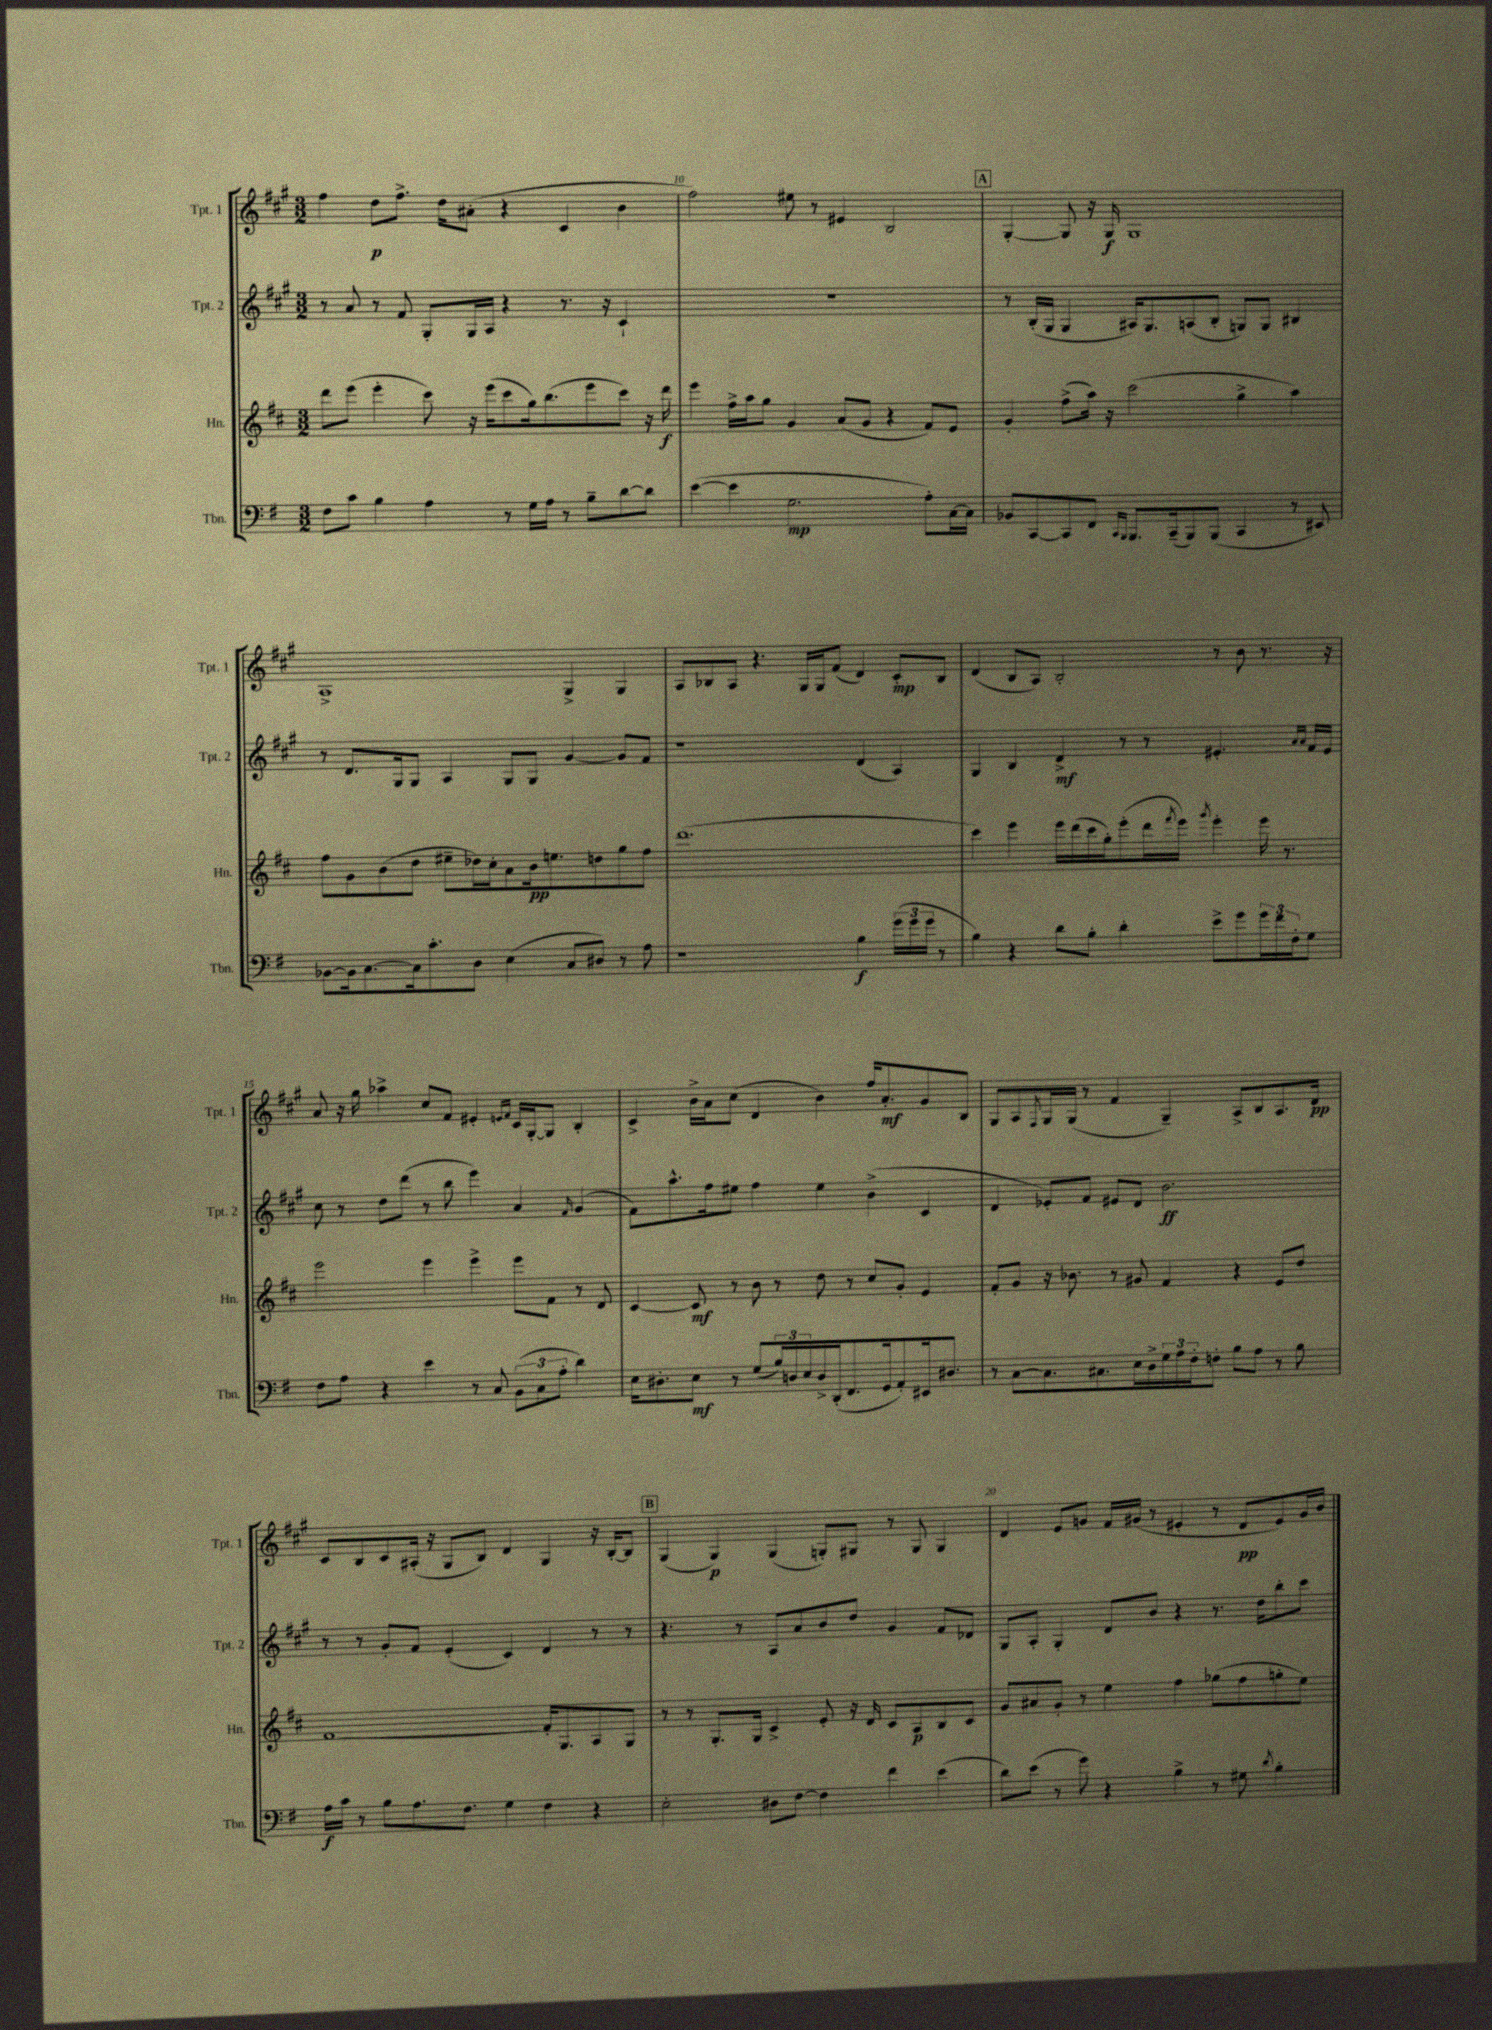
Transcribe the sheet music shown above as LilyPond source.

<<
\new StaffGroup <<
\new Staff = "s0" \with { instrumentName = "Tpt. 1" shortInstrumentName = "Tpt. 1" } {
    \clef treble \key a \major \numericTimeSignature \time 3/2
    fis''4 d''8\p fis''8.-> d''16 ais'8-.( r4 cis'4 b'4 |
    fis''2) eis''8 r8 eis'4 b2 |
    \mark \markup { \box "A" } gis4~-. gis8 r16 gis16\f gis1 |
    a1-> gis4-> gis4 |
    a8 bes8 a8 r4. gis16 gis16 fis'8( d'4) cis'8-.\mp bes8 |
    d'4( b8 a8) b2-. r8 b'8 r8. r16 |
    a'8 r16 gis''16 aes''4-> cis''8 fis'8 eis'4-. \grace { e'16 fis'16 } cis'16 gis16~-. gis8 b4-. |
    cis'4-> b'16-> a'16 cis''8( d'4 b'4) fis''16 a'8.-.\mf gis'8 b8 |
    gis8 a8 \acciaccatura { fis8 } gis16 gis16( r8 fis'4 gis4--) a8-> b8 a8. d'16\pp |
    cis'8 b8 cis'8 ais16-.( r16 gis8 b8) d'4 gis4 r16 b16~-. b8 |
    \mark \markup { \box "B" } gis4( gis4\p) gis4( g8-.) gis8 r8 gis8 gis4 |
    d'4 e'8 g'8 fis'16 gis'16( r8 eis'4-. r8 d'8\pp eis'8) gis'16 b'16 \bar "|." |
}
\new Staff = "s1" \with { instrumentName = "Tpt. 2" shortInstrumentName = "Tpt. 2" } {
    \clef treble \key a \major \numericTimeSignature \time 3/2
    r8 a'8 r8 fis'8 gis8-. gis16 a16 r4 r8. r16 cis'4-! |
    R1. |
    \mark \markup { \box "A" } r8 b16-.( gis16 gis4 ais16) gis8. a8( b8-. g8) g8 bis4 |
    r8 d'8. gis16 gis8 a4 gis8 gis8 gis'4~ gis'8 fis'8 |
    r1 d'4( a4) |
    gis4 b4 d'4->\mf r8 r8 eis'4.-. \grace { a'16 a'16 } fis'16 eis'16 |
    cis''8 r8 d''8 d'''8( r8 b''8 e'''4) a'4 \grace { fis'16 } gis'4( |
    fis'8) a''8.-^ fis''16 eis''8 fis''4 eis''4 b'4->( cis'4 |
    d'4 ees'8-.) fis'8 eis'8 d'8 b'2.\ff |
    r8 r8 gis'8-. fis'8 e'4-.( cis'4) d'4 r8 r8 |
    \mark \markup { \box "B" } r4. r8 a8 a'8 b'8 d''8 gis'4 fis'8 des'8 |
    gis8 a8-. gis4-. d'8 b'8 r4 r8. d''16 b''8-. cis'''8 \bar "|." |
}
\new Staff = "s2" \with { instrumentName = "Hn." shortInstrumentName = "Hn." } {
    \clef treble \key d \major \numericTimeSignature \time 3/2
    d'''8 e'''8( e'''4-. cis'''8) r16 e'''16( cis'''8 g''16) b''8.( e'''8 cis'''8) r16 d'''16\f |
    e'''4 fis''16-> a''16 g''8 g'4 a'8( g'8 r4 fis'8) e'8 |
    \mark \markup { \box "A" } g'4-. fis''8->( a''16) r16 cis'''2( g''4-> a''4) |
    fis''8 g'8 b'8( d''8 eis''8-- des''16) cis''16-. a'8 b'16\pp e''8. d''8 g''8 fis''8 |
    d'''1.( |
    cis'''4) e'''4 e'''16 d'''16( cis'''16 g''16-.) e'''8-.( d'''16 \acciaccatura { fis'''8 } e'''16) \acciaccatura { g'''8 } e'''4-. e'''16 r8. |
    e'''2 e'''4 e'''4-> e'''8 fis'8 r8 d'8 |
    cis'4~ cis'8\mf r8 b'8 r8 d''8 r8 cis''8 g'8-. e'4 |
    fis'8-. g'8 r16 bes'8. r8 gis'8 fis'4 r4 e'8 d''8 |
    fis'1~ fis'16-. g8. a8 g8 |
    \mark \markup { \box "B" } r8 r8 g8.-. g16 cis'4-> e'8-. r16 d'16 cis'8 a8\p b8 cis'8 |
    g'8 ais'8 g'8-. r8 e''4 fis''4 ges''8( fis''8 g''8-. e''8) \bar "|." |
}
\new Staff = "s3" \with { instrumentName = "Tbn." shortInstrumentName = "Tbn." } {
    \clef bass \key g \major \numericTimeSignature \time 3/2
    fis8 c'8 b4 a4 r8 g16 a16 r8 b8-- d'8~ d'8 |
    e'4~( e'4 g2.\mp a8-.) c16~ c16 |
    \mark \markup { \box "A" } bes,8 c,8~ c,8 fis,8 \grace { c,16 b,,16 } b,,8. c,16--( b,,8) b,,8( c,4 r8 eis,8) |
    bes,8~ bes,16 c8.~ c16 c'8.-. d8 e4( c8 dis8) r8 a8 |
    r1 b4\f \tuplet 3/2 { g'16( g'16 g'16 } r8 |
    b4) r4 d'8 b8-. d'4-. e'8-> g'8 \tuplet 3/2 { g'16 fis'16 fis16-. } g8 |
    fis8 a8 r4 e'4 r8 c8 \tuplet 3/2 { b,8( c8 a8-. } d'4) |
    e16 dis8.-. e8\mf r8 g8( \tuplet 3/2 { b16) d16 e16 } d16-> d,16-.( fis,8. g,16 a,8-.) eis,16 dis8. |
    r8 c8~ c8. cis8. e16 d16-> \tuplet 3/2 { g16 a16 fis16-. } f8-. b8 a8 r8 b8 |
    a16\f c'16 r8 b8 a8. fis8. g4 fis4 r4 |
    \mark \markup { \box "B" } e2-. dis8 fis8~ fis4 fis'4 e'4( |
    d'8) e'8( r8 g'8) r4 b4-> r8 gis8 \acciaccatura { d'8 } b4-. \bar "|." |
}
>>
>>
\layout { \context { \Score currentBarNumber = #9 \override BarNumber.break-visibility = ##(#f #t #t) barNumberVisibility = #(every-nth-bar-number-visible 5) } }
